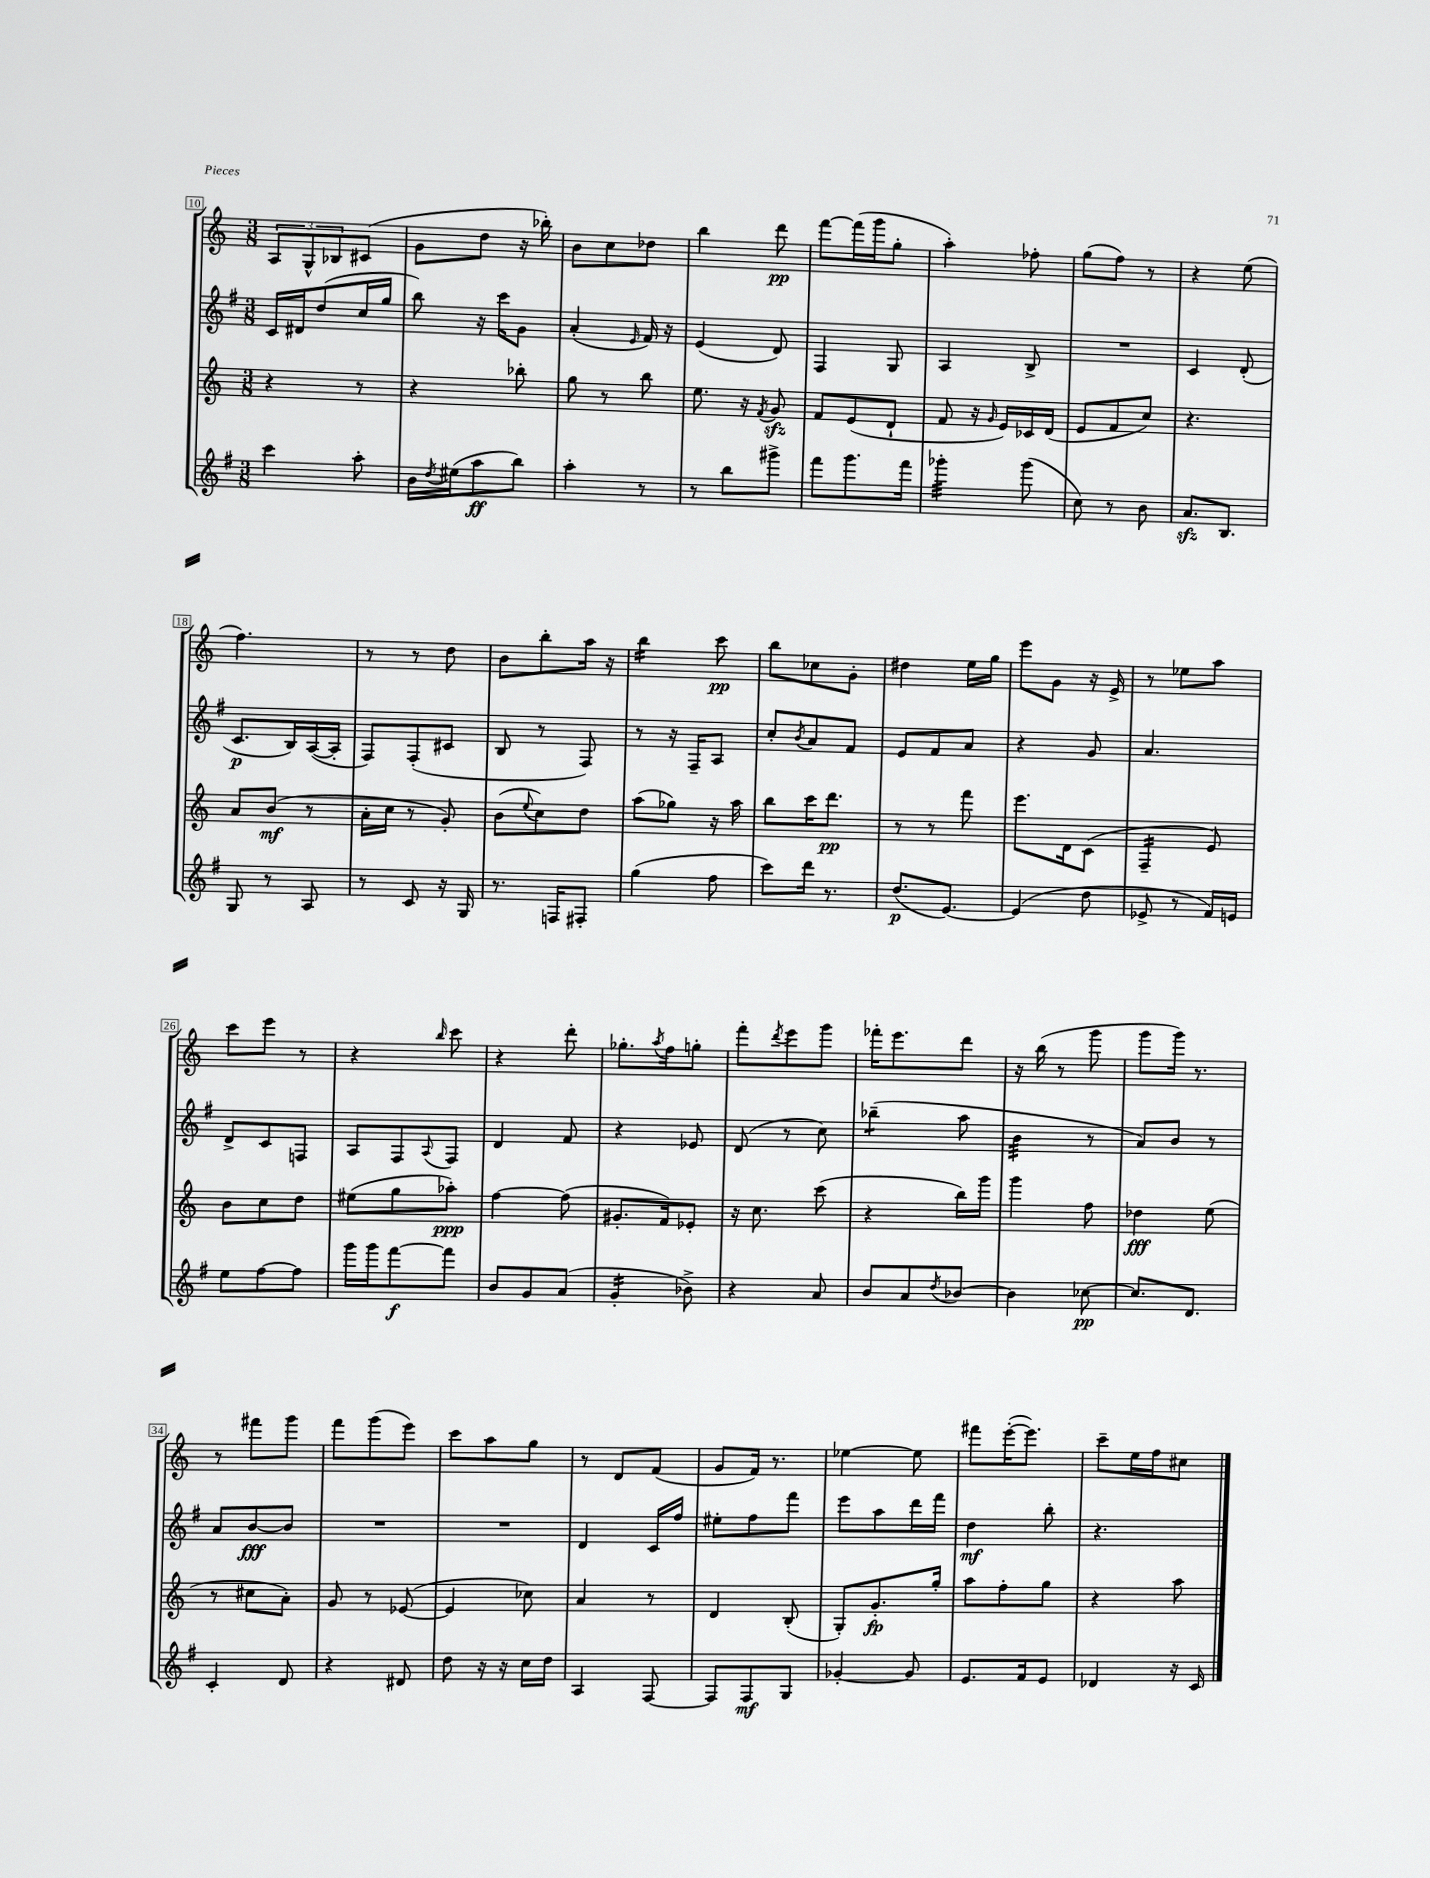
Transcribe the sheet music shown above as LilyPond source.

<<
\new StaffGroup <<
\new Staff = "s0" {
    \clef treble \key c \major \numericTimeSignature \time 3/8
    \tuplet 3/2 { a8 g8-^ bes8 } cis'8( |
    g'8 d''8 r16 bes''16-.) |
    b'8 c''8 des''8 |
    b''4 d'''8\pp |
    f'''8~ f'''16( g'''16 g''8-. |
    a''4-.) fes''8-. |
    g''8( f''8) r8 |
    r4 e''8( |
    f''4.) |
    r8 r8 d''8 |
    b'8 b''8-. a''16 r16 |
    b''4:16 c'''8\pp |
    b''8 ces''8 g'8-. |
    dis''4 e''16 g''16 |
    e'''8 g'8 r16 e'16-> |
    r8 ees''8 a''8 |
    c'''8 e'''8 r8 |
    r4 \grace { b''16 } c'''8 |
    r4 d'''8-. |
    ges''8.-. \acciaccatura { a''8 } f''16 g''8-. |
    f'''8-. \acciaccatura { d'''8 } e'''8 g'''8 |
    fes'''16-. e'''8. d'''8 |
    r16 b''16( r8 g'''8 |
    g'''8 g'''16) r8. |
    r8 fis'''8 g'''8 |
    f'''8 g'''8( e'''8) |
    c'''8 a''8 g''8 |
    r8 d'8 f'8( |
    g'8 f'16) r8. |
    ees''4~ ees''8 |
    fis'''8 e'''16~-.( e'''8.) |
    c'''8-- e''16 f''16 cis''8 \bar "|." |
}
\new Staff = "s1" {
    \clef treble \key g \major \numericTimeSignature \time 3/8
    c'16 dis'16 d''8( c''16 g''16 |
    b''8) r16 c'''16 g'8 |
    a'4-.( \grace { e'16 } fis'16) r16 |
    e'4( d'8) |
    fis4 g8 |
    a4 b8-> |
    R4. |
    c'4 d'8-.( |
    c'8.\p b16) a16~( a16-. |
    fis8) fis8-.( cis'8 |
    b8 r8 fis8) |
    r8 r16 fis16-- a8 |
    c''8-. \acciaccatura { b'8 } a'8 fis'8 |
    e'8 fis'8 a'8 |
    r4 g'8 |
    a'4. |
    d'8-> c'8 f8 |
    a8 fis8 \appoggiatura { a8 } fis8 |
    d'4 fis'8 |
    r4 ees'8 |
    d'8( r8 c''8) |
    bes''4:8--( a''8 |
    b'4:32 r8 |
    a'8) b'8 r8 |
    a'8 b'8~\fff b'8 |
    R4. |
    R4. |
    d'4 c'16 fis''16 |
    eis''8-. fis''8 fis'''8 |
    e'''8 a''8 d'''16 fis'''16 |
    d''4\mf b''8-. |
    r4. \bar "|." |
}
\new Staff = "s2" {
    \clef treble \key c \major \numericTimeSignature \time 3/8
    r4 r8 |
    r4 bes''8-. |
    g''8 r8 b''8 |
    e''8. r16 \acciaccatura { f'8 } g'8\sfz |
    f'8 e'8( d'8-! |
    f'8 r16 \grace { g'16 } e'16) ces'16 d'16( |
    e'8 f'8 c''8) |
    r4. |
    a'8 b'8\mf( r8 |
    a'16-. c''16 r8 g'8-.) |
    b'8( \appoggiatura { e''8 } c''8) d''8 |
    a''8( ges''8) r16 a''16 |
    b''8 c'''16 d'''8.\pp |
    r8 r8 f'''8 |
    e'''8. d'16 c'8( |
    f4:16-- e'8) |
    b'8 c''8 d''8 |
    eis''8( g''8 aes''8-.\ppp) |
    f''4~ f''8( |
    gis'8.-. f'16) ees'8-. |
    r16 c''8. c'''8( |
    r4 b''16) g'''16 |
    g'''4 f''8 |
    des''4\fff e''8( |
    r8 cis''8 a'8-.) |
    g'8 r8 ees'8~( |
    ees'4 ces''8) |
    a'4 r8 |
    d'4 b8-.( |
    g8-.) g'8.-.\fp g''16-. |
    a''8 f''8-. g''8 |
    r4 a''8 \bar "|." |
}
\new Staff = "s3" {
    \clef treble \key g \major \numericTimeSignature \time 3/8
    c'''4 a''8-. |
    b'16 \acciaccatura { d''8 } eis''16( a''8\ff b''8) |
    a''4-. r8 |
    r8 b''8 gis'''8-> |
    fis'''8 g'''8. fis'''16 |
    ges'''4:32-. ges'''8( |
    c''8) r8 b'8 |
    a'8.\sfz b8. |
    g8 r8 a8 |
    r8 c'8 r16 g16 |
    r8. f16 fis8-. |
    g''4( fis''8 |
    c'''8) d'''16 r8. |
    d''8.\p( e'8.~) |
    e'4( d''8 |
    ees'8-> r8 fis'16) e'16 |
    e''8 fis''8~ fis''8 |
    g'''16 g'''16 fis'''8~\f fis'''8 |
    b'8 g'8 a'8( |
    g'4:16-. bes'8->) |
    r4 a'8 |
    b'8 a'8 \acciaccatura { d''8 } bes'8~ |
    bes'4 ces''8~\pp |
    ces''8. d'8. |
    c'4-. d'8 |
    r4 dis'8 |
    d''8 r16 r16 c''16 d''16 |
    a4 fis8~ |
    fis8 fis8\mf g8 |
    ges'4~-. ges'8 |
    e'8. fis'16 e'8 |
    des'4 r16 c'16 \bar "|." |
}
>>
>>
\layout { \context { \Score currentBarNumber = #10 \override BarNumber.stencil = #(make-stencil-boxer 0.1 0.3 ly:text-interface::print) } }
